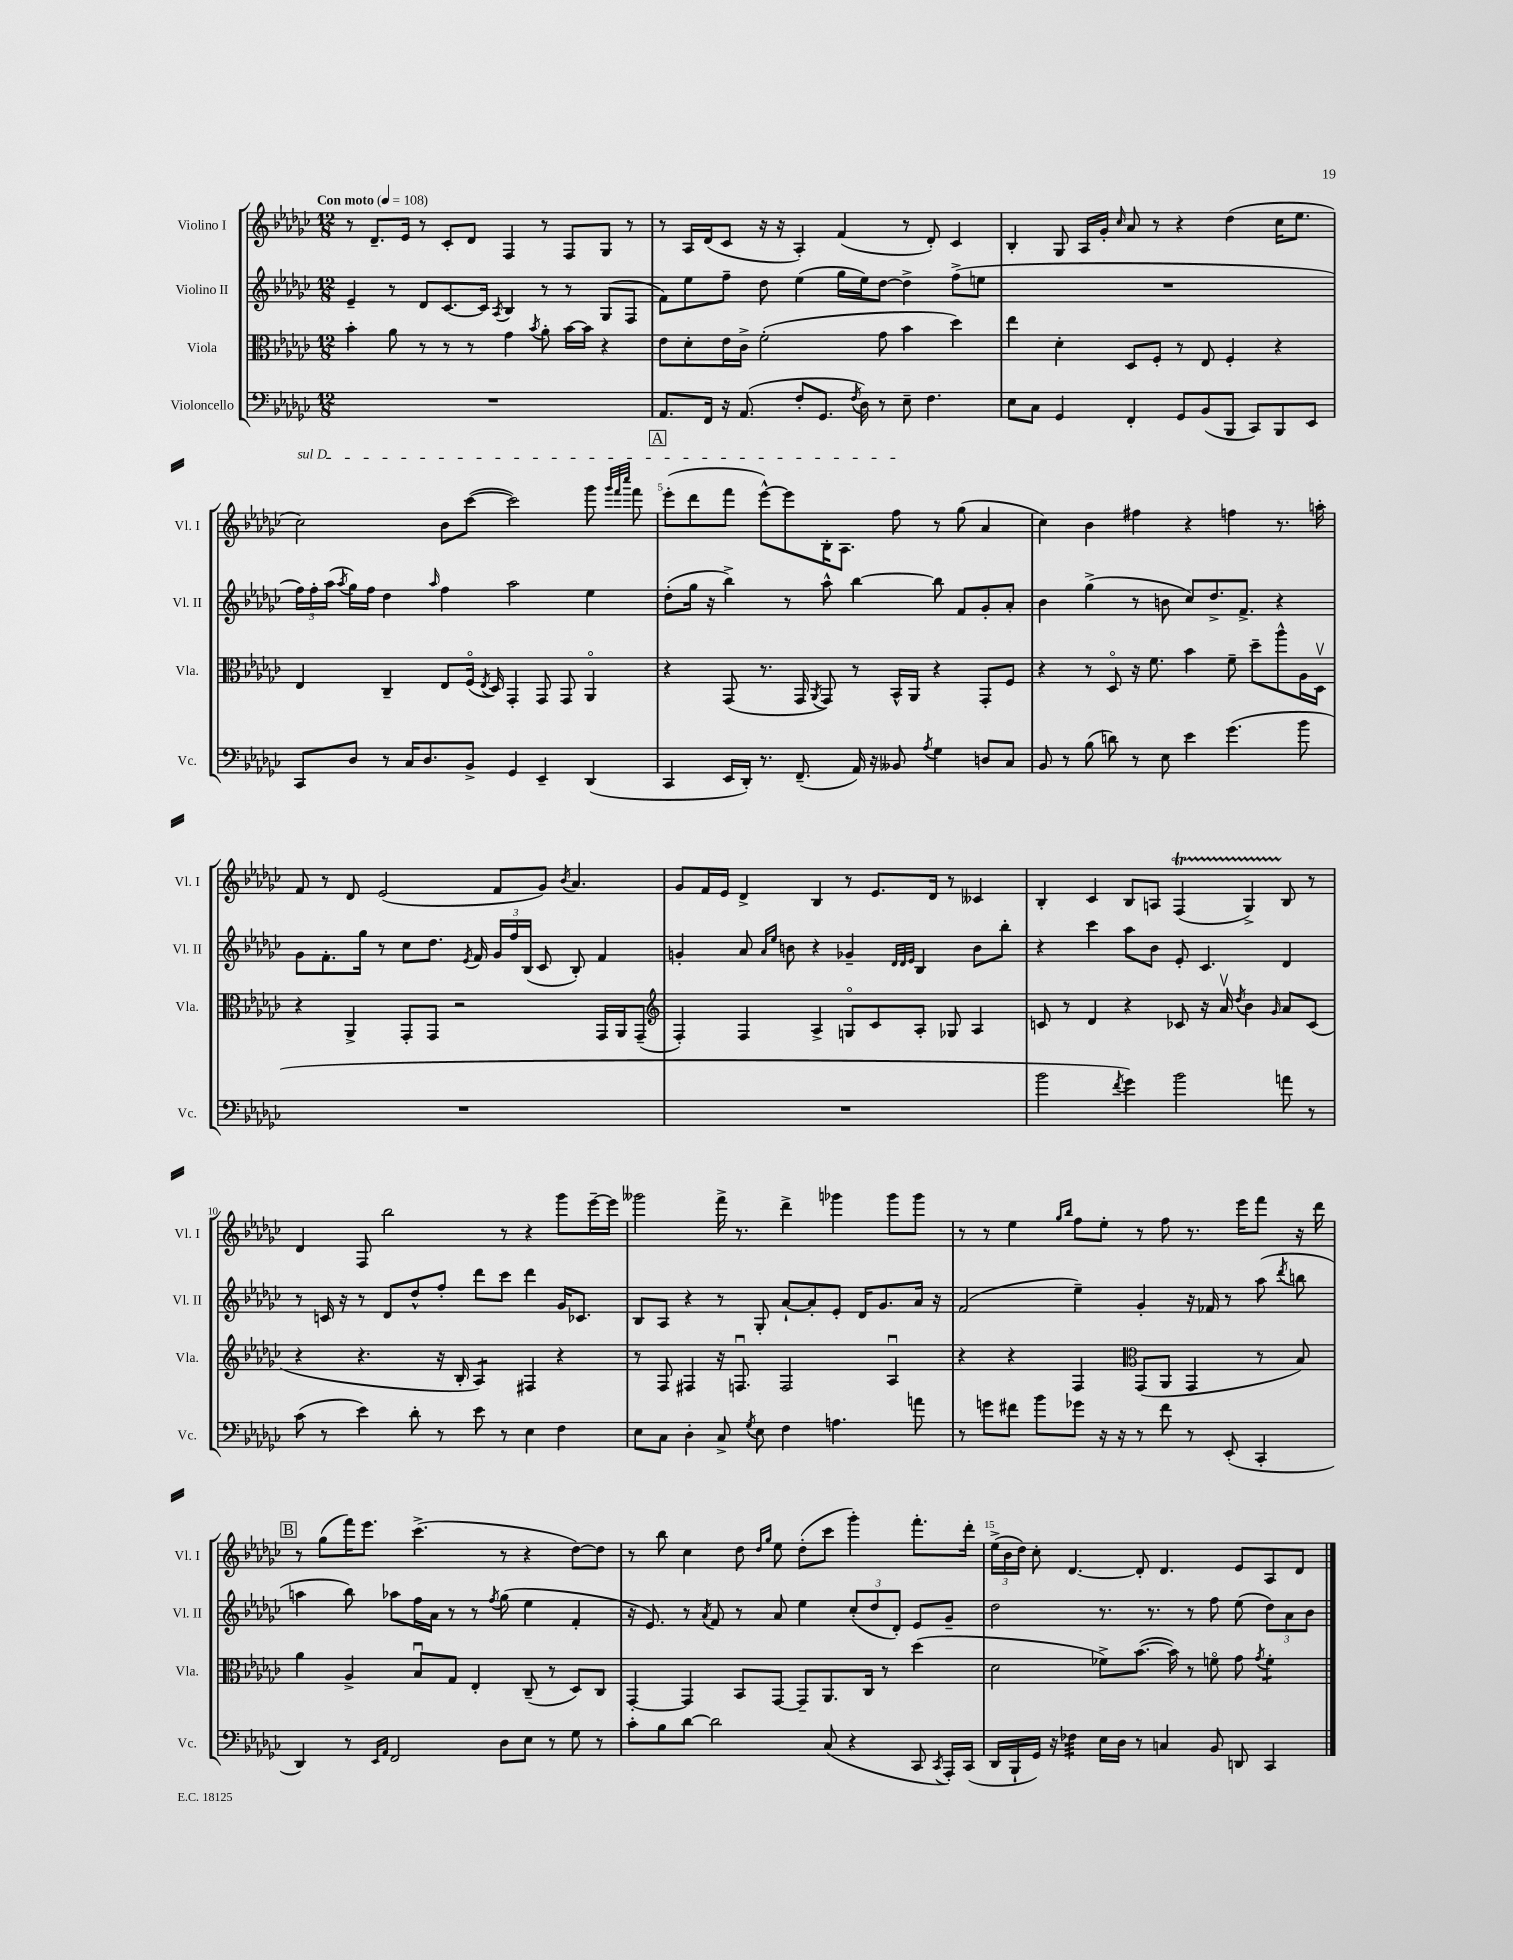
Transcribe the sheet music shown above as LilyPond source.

<<
\new StaffGroup <<
\new Staff = "s0" \with { instrumentName = "Violino I" shortInstrumentName = "Vl. I" } {
    \clef treble \key ges \major \numericTimeSignature \time 12/8 \tempo "Con moto" 4 = 108
    \autoBeamOff r8 des'8.[-- ees'16] r8 ces'8[-. des'8] f4 r8 f8[ ges8] r8 |
    r8 aes16[ des'16( ces'8] r16 r16 aes4-.) f'4( r8 des'8-.) ces'4 |
    bes4-. ges8 aes16[ ges'16]-. \grace { ces''16 } aes'8 r8 r4 des''4( ces''16[ ees''8.] |
    \once \override TextSpanner.bound-details.left.text = \markup { \italic "sul D" } ces''2\startTextSpan) bes'8[ ces'''8]~( ces'''2) ges'''8 \grace { ges'''32[ f'''32 ces''''32] } f'''8 |
    \mark \markup { \box "A" } ees'''8[-.( des'''8 f'''8] ees'''8[~-^) ees'''8 bes16-. aes8.] f''8\stopTextSpan r8 ges''8( aes'4 |
    ces''4) bes'4 fis''4 r4 f''4 r8. a''16-. |
    f'8 r8 des'8 ees'2( f'8[ ges'8]) \acciaccatura { bes'8 } aes'4. |
    ges'8[ f'16 ees'16] des'4-> bes4 r8 ees'8.[ des'16] r8 ceses'4 |
    bes4-. ces'4 bes8[ a8] f4\startTrillSpan( ges4->) bes8\stopTrillSpan r8 |
    des'4 f8 bes''2 r8 r4 ges'''8[ ees'''16~-- ees'''16] |
    geses'''2 f'''16-> r8. des'''4-> ges'''4 ges'''8[ ges'''8] |
    r8 r8 ees''4 \grace { ges''16[ bes''16] } f''8[ ees''8]-. r8 f''8 r8. ees'''16[ f'''8] r16 des'''16 |
    \mark \markup { \box "B" } r8 ges''8[( f'''16) ees'''8.] ces'''4.->( r8 r4 des''8[~) des''8] |
    r8 bes''8 ces''4 des''8 \grace { des''16[ ges''16] } ees''8 des''8[-.( ces'''8] ges'''4-.) f'''8.[-. des'''16]-. |
    \tuplet 3/2 { ees''16[->( bes'16 des''16]) } ces''8-. des'4.~ des'8-. des'4. ees'8[ aes8 des'8] \bar "|." |
}
\new Staff = "s1" \with { instrumentName = "Violino II" shortInstrumentName = "Vl. II" } {
    \clef treble \key ges \major \numericTimeSignature \time 12/8
    \autoBeamOff ees'4-- r8 des'8[ ces'8.~ ces'16] \acciaccatura { aes8 } bes4 r8 r8 ges8[( f8] |
    f'8[) ees''8 f''8]-- des''8 ees''4( ges''16[ ees''16) des''8]~ des''4-> f''8[->( e''8] |
    R1. |
    \tuplet 3/2 { f''16[) f''16-. aes''16]( } \acciaccatura { aes''8 } ges''16[) f''16] des''4 \grace { aes''16 } f''4 aes''2 ees''4 |
    \mark \markup { \box "A" } des''8[-.( ges''16] r16 bes''4->) r8 aes''8-^ bes''4~ bes''8 f'8[ ges'8-. aes'8]-. |
    bes'4 ges''4->( r8 b'8 ces''8[) des''8.-> f'8.]-> r4 |
    ges'8[ f'8.-. ges''16] r8 ces''8[ des''8.] \acciaccatura { ees'8 } f'16 \tuplet 3/2 { ges'16[ f''16 bes16]( } ces'8 bes8-.) f'4 |
    g'4-. aes'8 \grace { aes'16[ ees''16] } b'8 r4 ges'4-- \grace { des'32[ des'32 ees'32] } bes4 b'8[ bes''8]-. |
    r4 ces'''4 aes''8[ bes'8] ees'8-. ces'4. des'4 |
    r8 c'16 r16 r8 des'8[ des''8-^ f''8]-. des'''8[ ces'''8] des'''4 ges'16[ ces'8.] |
    bes8[ aes8] r4 r8 ges8-. aes'8[~-! aes'8-. ees'8]-. des'16[ ges'8. aes'16] r16 |
    f'2( ees''4--) ges'4-. r16 fes'16 r8 aes''8( \acciaccatura { des'''8 } b''8 |
    \mark \markup { \box "B" } a''4 bes''8) aes''8[ f''16 aes'16] r8 r8 \acciaccatura { f''8 } ges''8( ees''4 f'4-. |
    r16 ees'8.) r8 \acciaccatura { aes'8 } f'8 r8 aes'8 ees''4 \tuplet 3/2 { ces''8[-.( des''8 des'8]-.) } ees'8[ ges'8]-- |
    des''2 r8. r8. r8 f''8 ees''8( \tuplet 3/2 { des''8[) aes'8 bes'8] } \bar "|." |
}
\new Staff = "s2" \with { instrumentName = "Viola" shortInstrumentName = "Vla." } {
    \clef alto \key ges \major \numericTimeSignature \time 12/8
    \autoBeamOff bes'4-. aes'8 r8 r8 r8 ges'4 \acciaccatura { bes'8 } aes'8-. bes'16[~ bes'16] r4 |
    ees'8[ des'8-. ees'16 ces'16]-> f'2-.( ges'8 bes'4 des''4) |
    ees''4 des'4-. des8[ f8]-. r8 ees8 f4-. r4 |
    ees4 ces4-- ees8[ f16]\flageolet( \acciaccatura { ees8 } des16) ges,4-. ges,8 ges,8 aes,4\flageolet |
    \mark \markup { \box "A" } r4 ges,8( r8. ges,16 \acciaccatura { aes,8 } ges,8) r8 bes,16[-^ aes,16] r4 ges,8[-. f8] |
    r4 r8 des8\flageolet r16 f'8. bes'4 f'8-- des''8[-- aes''8-^ aes16 des16]\upbow |
    r4 aes,4-> ges,8[-. ges,8] r2 ges,16[ aes,16 ges,8]--( |
    \clef treble f4-.) f4 aes4-> g8[\flageolet ces'8 aes8]-. ges8 aes4 |
    c'8 r8 des'4 r4 ces'8 r16 aes'16\upbow \acciaccatura { des''8 } bes'4 \grace { ges'16 } aes'8[ ces'8]( |
    r4 r4. r16 bes16-. aes4:8) fis4 r4 |
    r8 f8 fis4 r16 f8.\downbow f2 aes4\downbow |
    r4 r4 f4 \clef alto ges,8[( aes,8] ges,4 r8 bes8) |
    \mark \markup { \box "B" } aes'4 aes4-> bes8[\downbow ges8] ees4-. ces8--( r8 des8[) ces8] |
    ges,4~-. ges,4 bes,8[ ges,8]~ ges,8[-- aes,8. ces16] r8 des''4( |
    des'2 fes'8[->) bes'8.]~( bes'16) r8 f'8\flageolet ges'8 \acciaccatura { ges'8 } f'4:8-. \bar "|." |
}
\new Staff = "s3" \with { instrumentName = "Violoncello" shortInstrumentName = "Vc." } {
    \clef bass \key ges \major \numericTimeSignature \time 12/8
    \autoBeamOff R1. |
    aes,8.[ f,16] r16 aes,8.( f8[-. ges,8.] \acciaccatura { f8 } des16) r8 ees8-- f4. |
    ees8[ ces8] ges,4 f,4-. ges,8[ bes,8( bes,,8] ces,8[) bes,,8 ees,8] |
    ces,8[ des8] r8 ces16[ des8. bes,8]-> ges,4 ees,4-- des,4( |
    \mark \markup { \box "A" } ces,4 ees,16[ des,16]-.) r8. f,8.--( aes,16) r16 beses,8 \acciaccatura { aes8 } ges4 d8[ ces8] |
    bes,8 r8 bes8( d'8) r8 ees8 ees'4 ges'4.( bes'8 |
    R1. |
    R1. |
    bes'2 \acciaccatura { f'8 } ges'4) bes'2 a'8 r8 |
    ces'8( r8 ees'4) des'8-. r8 ees'8 r8 ees4 f4 |
    ees8[ ces8] des4-. ces8-> \acciaccatura { ges8 } ees8 f4 a4. a'8 |
    r8 g'8[ fis'8] bes'8[ ges'8] r16 r16 r8 fis'8 r8 ees,8-.( ces,4-. |
    \mark \markup { \box "B" } des,4) r8 \grace { ees,16[ aes,16] } f,2 des8[ ees8] r8 ges8 r8 |
    ces'8[-. bes8 des'8]~ des'2 ces8( r4 ces,8 \acciaccatura { ces,8 } aes,,16[-.) ces,16]( |
    des,16[ bes,,16-! ges,16]) r16 fes4:32 ees16[ des16] r8 c4 bes,8 d,8 ces,4 \bar "|." |
}
>>
>>
\layout { \context { \Score \override BarNumber.break-visibility = ##(#f #t #t) barNumberVisibility = #(every-nth-bar-number-visible 5) } }
